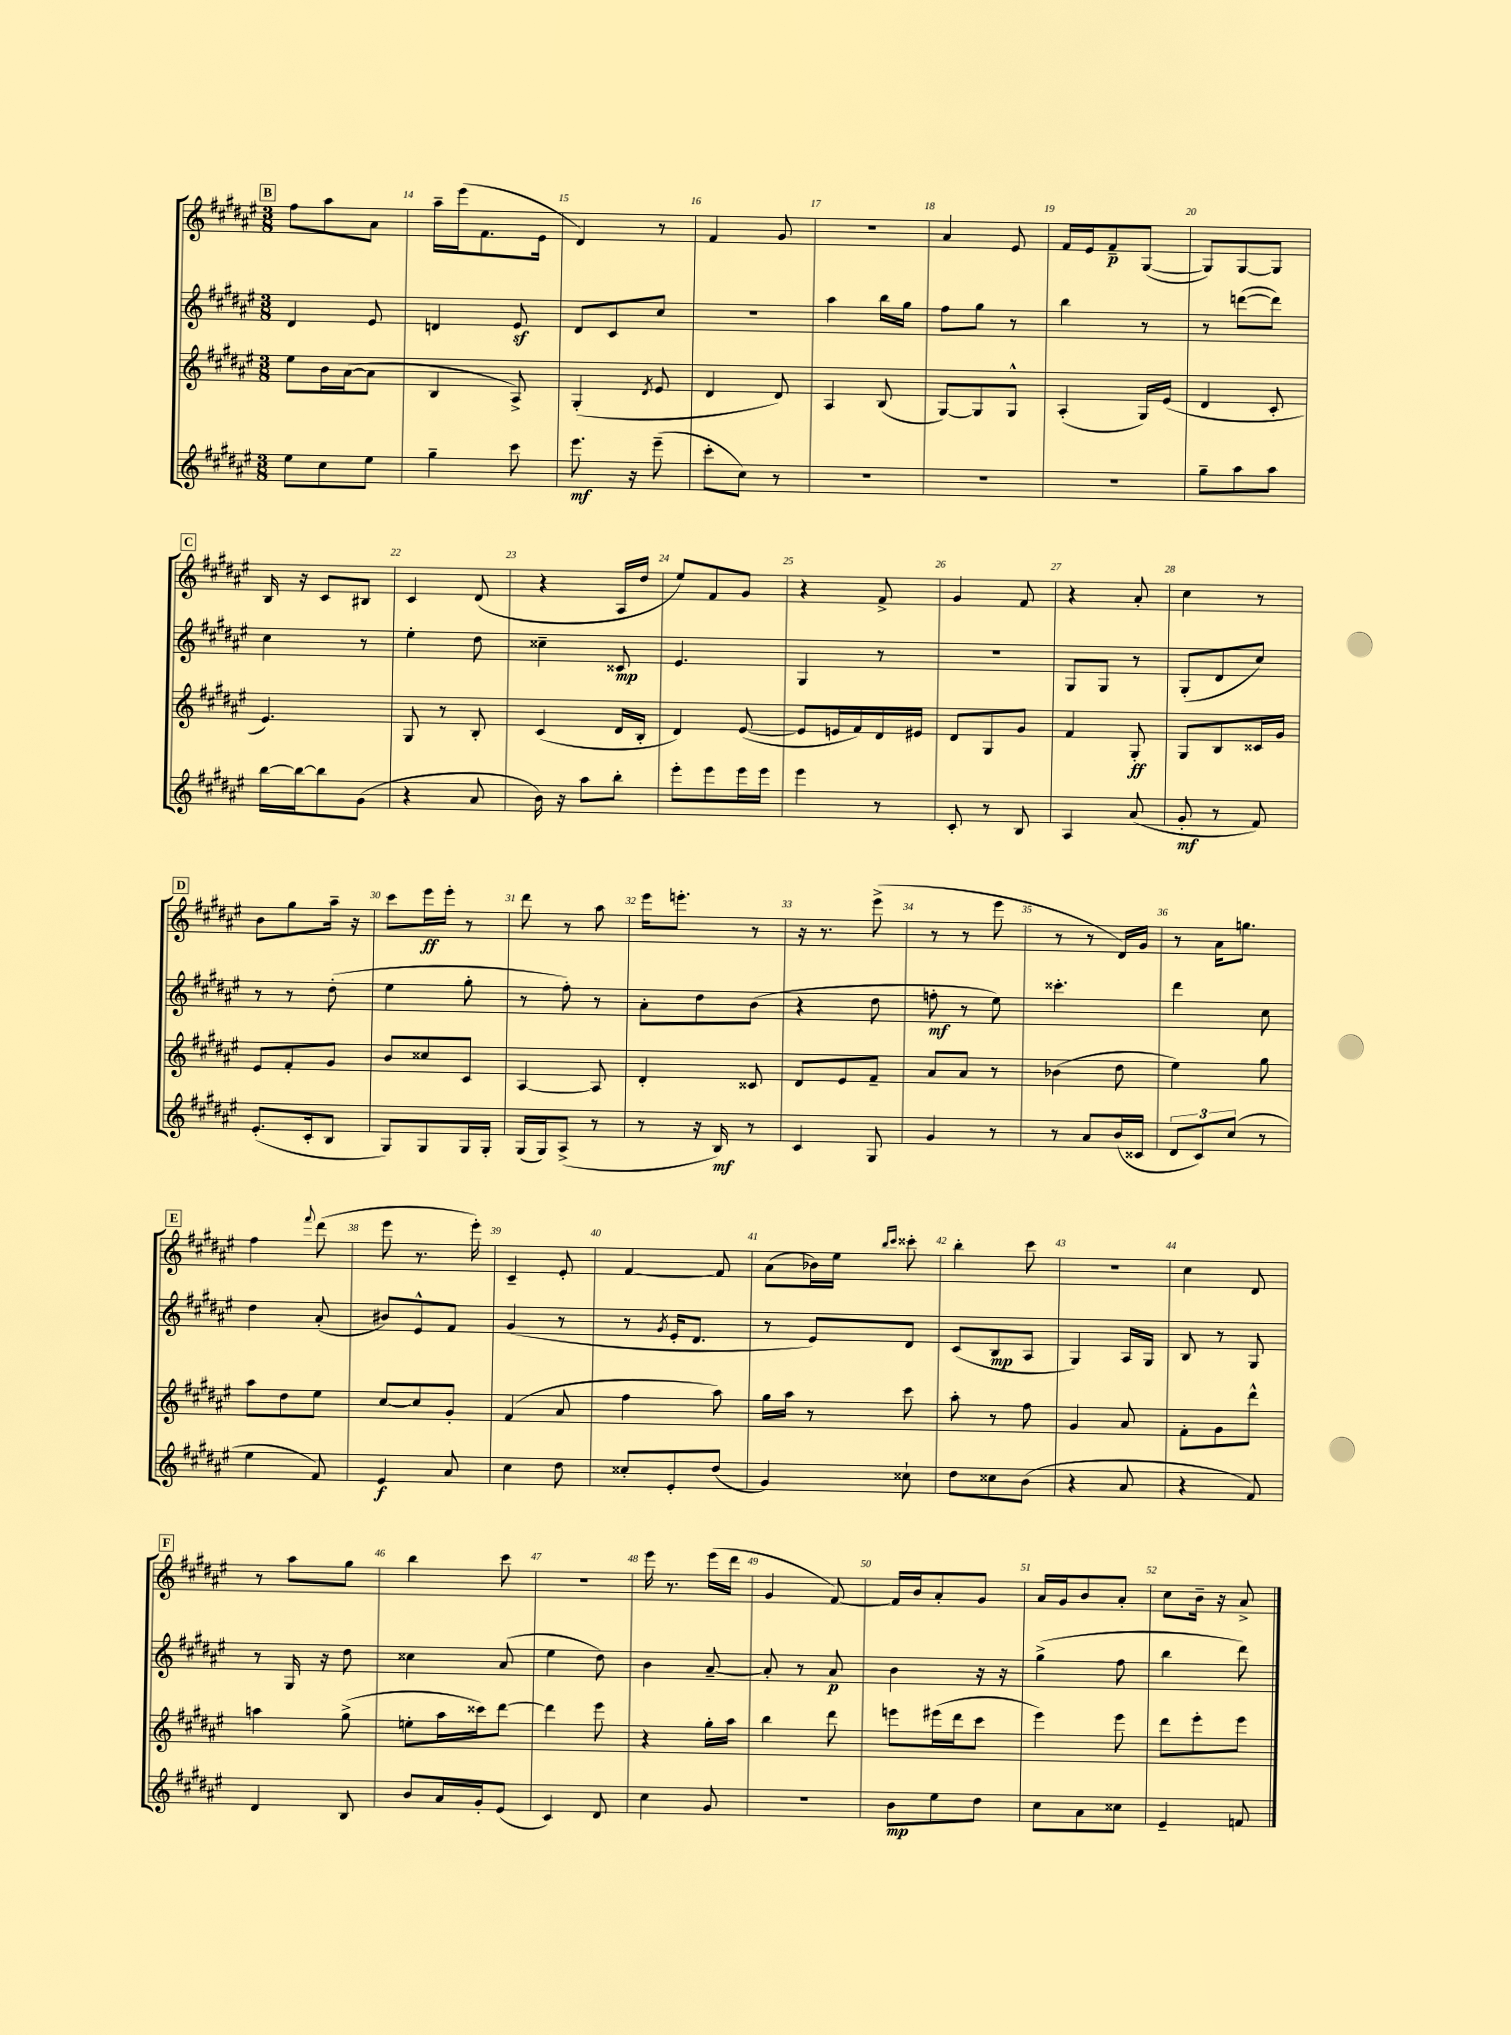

**kern	**kern	**kern	**kern
*staff4	*staff3	*staff2	*staff1
*clefG2	*clefG2	*clefG2	*clefG2
*k[f#c#g#d#a#e#]	*k[f#c#g#d#a#e#]	*k[f#c#g#d#a#e#]	*k[f#c#g#d#a#e#]
*M3/8	*M3/8	*M3/8	*M3/8
8ee#	8ee#	4d#	8ff#
8cc#	16b	.	8aa#
.	([16a#	.	.
8ee#	8a#]	8e#	8a#
=	=	=	=
4gg#~	4B	4d	16aa#~
.	.	.	(16eee#
.	.	.	8.f#
8ccc#	8A#^)	8e#	.
.	.	.	16e#
=	=	=	=
8.eee#	(4G#'	8d#	4d#)
.	.	8c#	.
16r	.	.	.
.	8qd#	.	.
(8eee#~	8e#	8cc#	8r
=	=	=	=
8ccc#'	4d#	4.r	4f#
8cc#)	.	.	.
8r	8d#)	.	8g#
=	=	=	=
4.r	4A#	4aa#	4.r
.	(8B	16bb	.
.	.	16gg#	.
=	=	=	=
4.r	[8G#)	8ff#	4a#
.	8G#]	8gg#	.
.	8G#^^	8r	8e#
=	=	=	=
4.r	(4A#'	4bb	16f#
.	.	.	16e#
.	.	.	8f#~
.	16G#)	8r	([8G#
.	(16e#	.	.
=	=	=	=
8gg#~	4d#	8r	8G#])
8aa#	.	([8ddd	[8G#
8aa#	8c#'	8ddd])	8G#]
=	=	=	=
[16bb	4.e#)	4cc#	16B
16bb_	.	.	16r
8bb]	.	.	8c#
(8g#	.	8r	8B#
=	=	=	=
4r	8G#	4ee#'	4c#
.	8r	.	.
8a#	8B'	8dd#	(8d#
=	=	=	=
16b)	(4c#	4cc##~	4r
16r	.	.	.
8aa#	.	.	.
8bb'	16d#	8c##	16A#
.	16B'	.	16dd#
=	=	=	=
8eee#'	4d#)	4.e#	8ee#)
8eee#	.	.	8f#
16eee#	([8e#	.	8g#
16eee#	.	.	.
=	=	=	=
4eee#	8e#]	4G#	4r
.	16e	.	.
.	16f#)	.	.
8r	16d#	8r	8f#^
.	16e#	.	.
=	=	=	=
8c#'	8d#	4.r	4g#
8r	8G#	.	.
8B	8g#	.	8f#
=	=	=	=
4A#	4f#	8G#	4r
.	.	8G#	.
(8a#	8G#'	8r	8a#'
=	=	=	=
8g#'	8G#	(8G#'	4cc#
8r	8B	8d#	.
8f#)	16c##	8cc#)	8r
.	16g#	.	.
=	=	=	=
(8.e#'	8e#	8r	8b
.	8f#'	8r	8gg#
16c#'	.	.	.
8B	8g#	(8dd#'	16aa#~
.	.	.	16r
=	=	=	=
8G#)	8b	4ee#	8ccc#
8G#	8cc##	.	16eee#
.	.	.	16eee#'
16G#	8c#	8gg#'	8r
16G#'	.	.	.
=	=	=	=
(16G#	[4A#	8r	8ddd#
16G#)	.	.	.
(8A#^	.	8ff#')	8r
8r	8A#]	8r	8aa#
=	=	=	=
8r	4d#'	8a#'	16eee#
.	.	.	8.eee'
16r	.	8dd#	.
16B)	.	.	.
8r	8c##	(8b	8r
=	=	=	=
4c#	8d#	4r	16r
.	.	.	8.r
.	8e#	.	.
8G#	8f#~	8dd#	(8eee#^
=	=	=	=
4g#	8a#	8ff'	8r
.	8a#	8r	8r
8r	8r	8ee#)	8eee#
=	=	=	=
8r	(4b-	4.ccc##'	8r
8a#	.	.	8r
(16b	8dd#	.	16d#)
16c##	.	.	16g#
=	=	=	=
12d#	4ee#)	4ddd#	8r
12c#)	.	.	.
.	.	.	16a#
(12cc#	.	.	.
.	.	.	8.gg
8r	8gg#	8cc#	.
=	=	=	=
4ee#	8aa#	4dd#	4ff#
.	8dd#	.	.
.	.	.	8qqfff#
8f#)	8ee#	(8a#'	(8ddd#
=	=	=	=
4e#	[8cc#	8b#)	8eee#
.	8cc#]	8e#^^	8.r
8a#	8g#'	8f#	.
.	.	.	16eee#')
=	=	=	=
4cc#	(4f#	(4g#	4c#~
8dd#	8a#	8r	8e#'
=	=	=	=
8cc##'	4ff#	8r	[4f#
.	.	8qg#	.
8e#'	.	16e#'	.
.	.	8.d#	.
(8dd#	8aa#)	.	8f#]
=	=	=	=
4g#)	16gg#	8r	(8a#
.	16aa#	.	.
.	8r	8e#)	16b-)
.	.	.	16ee#
.	.	.	16qqbb
.	.	.	16qqccc#
8cc##`	8ccc#	8d#	8ccc##'
=	=	=	=
8dd#	8aa#'	(8c#	4bb'
8cc##	8r	8B	.
(8b	8ff#	8A#	8ccc#
=	=	=	=
4r	4g#	4G#)	4.r
8a#	8a#	16A#	.
.	.	16G#	.
=	=	=	=
4r	8f#'	8B	4cc#
.	8g#	8r	.
8f#)	8ddd#^^	8G#	8d#
=	=	=	=
4d#	4aa	8r	8r
.	.	16G#	8aa#
.	.	16r	.
8B	(8gg#^	8dd#	8gg#
=	=	=	=
8b	8ee'	4cc##	4bb
16a#	16aa#	.	.
16g#'	16ccc##)	.	.
(8e#	[8ddd#	(8a#	8ccc#
=	=	=	=
4c#)	4ddd#]	4ee#	4.r
8d#	8eee#	8dd#)	.
=	=	=	=
4cc#	4r	4b	16eee#
.	.	.	8.r
8g#	16gg#'	[8a#~	(16eee#
.	16aa#	.	16ddd#
=	=	=	=
4.r	4bb	8a#']	4g#
.	.	8r	.
.	8ddd#	8a#	[8f#)
=	=	=	=
8b	8eee	4b	16f#]
.	.	.	16b
8ee#	(16eee#	.	8a#'
.	16ddd#	.	.
8dd#	8ccc#	16r	8g#
.	.	16r	.
=	=	=	=
8cc#	4eee#)	(4gg#^	16a#
.	.	.	16g#
8a#	.	.	8b
8cc##	8eee#	8ff#	8a#'
=	=	=	=
4e#~	8ddd#	4bb	8cc#
.	8eee#'	.	16b~
.	.	.	16r
8f	8eee#	8ddd#)	8a#^
==	==	==	==
*-	*-	*-	*-
